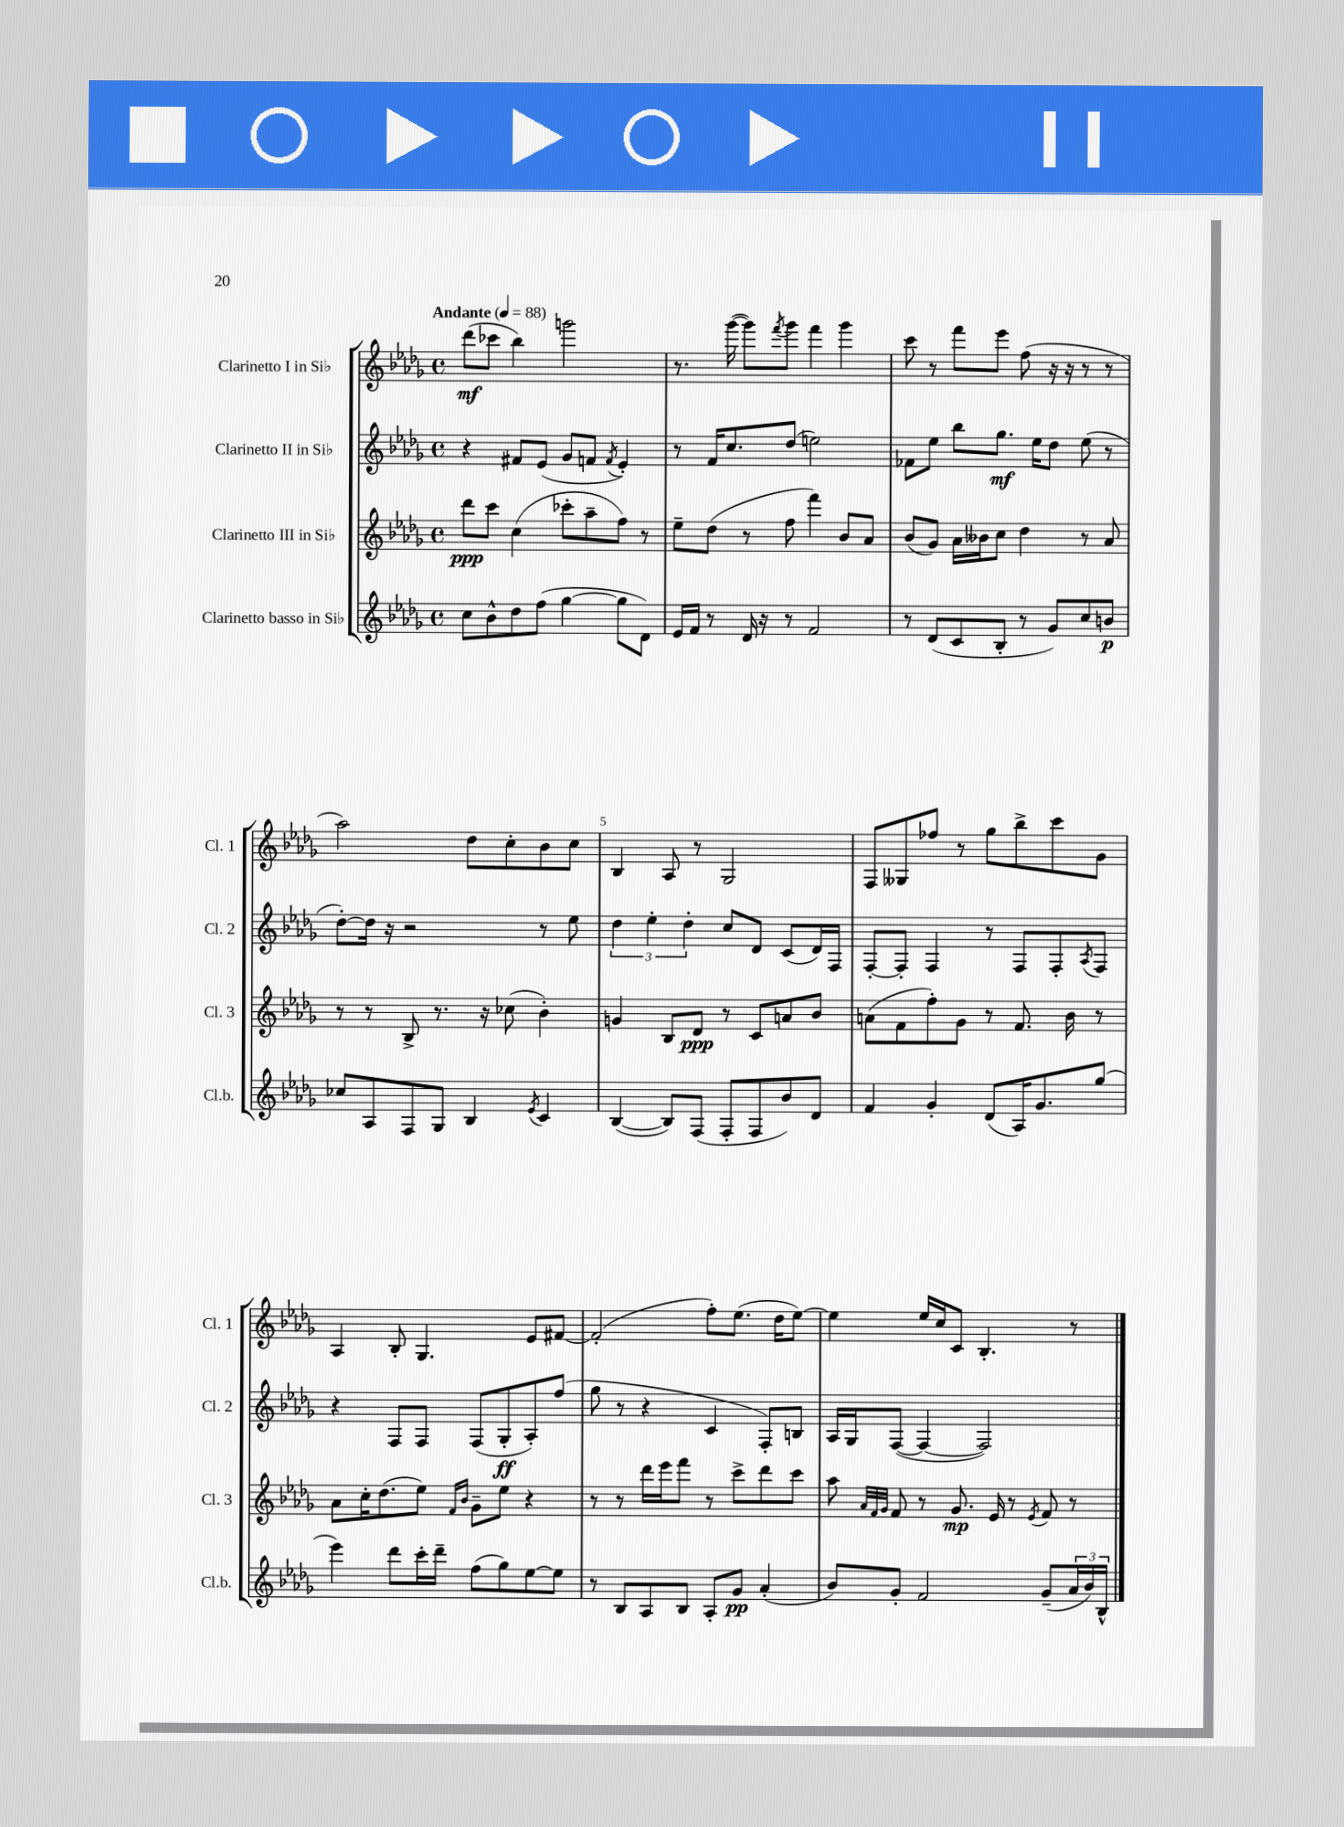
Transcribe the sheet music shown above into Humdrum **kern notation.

**kern	**dynam	**kern	**dynam	**kern	**dynam	**kern	**dynam
*part4	*part4	*part3	*part3	*part2	*part2	*part1	*part1
*staff4	*staff4	*staff3	*staff3	*staff2	*staff2	*staff1	*staff1
*I"Clarinetto basso in Si♭	*	*I"Clarinetto III in Si♭	*	*I"Clarinetto II in Si♭	*	*I"Clarinetto I in Si♭	*
*I'Cl.b.	*	*I'Cl. 3	*	*I'Cl. 2	*	*I'Cl. 1	*
*clefG2	*	*clefG2	*	*clefG2	*	*clefG2	*
*k[b-e-a-d-g-]	*	*k[b-e-a-d-g-]	*	*k[b-e-a-d-g-]	*	*k[b-e-a-d-g-]	*
*M4/4	*	*M4/4	*	*M4/4	*	*M4/4	*
*met(c)	*	*met(c)	*	*met(c)	*	*met(c)	*
*MM88	*	*MM88	*	*MM88	*	*MM88	*
=1	=1	=1	=1	=1	=1	=1	=1
!	!	!	!	!	!	!LO:TX:a:B:t=Andante	!
8cc\L	.	8ddd-\L	ppp	4r	.	(8ddd-\L	mf
8b-^^\	.	8ccc\J	.	.	.	8ccc-X\J	.
8dd-\	.	(4cc\	.	8f#X/L	.	4bb-\)	.
(8ff\J	.	.	.	(8e-/J	.	.	.
[4gg-\	.	8ccc-X'\L	.	8g-/L	.	2gggn\	.
.	.	8aa-~\	.	8fn/J	.	.	.
.	.	.	.	8qf/	.	.	.
8gg-\L]	.	8ff\J)	.	4e-'/)	.	.	.
8d-\J)	.	8r	.	.	.	.	.
=2	=2	=2	=2	=2	=2	=2	=2
16e-/LL	.	8ee-~\L	.	8r	.	8.r	.
16f/JJ	.	.	.	.	.	.	.
8r	.	(8dd-\J	.	16f/KL	.	.	.
.	.	.	.	8.cc/	.	([16ggg-\	.
16d-/	.	8r	.	.	.	8ggg-\L])	.
16r	.	.	.	.	.	.	.
.	.	.	.	.	.	8qfff/	.
8r	.	8ff\	.	(8dd-/J	.	8ggg-\J	.
2f/	.	4fff\)	.	2een\)	.	4fff\	.
.	.	8b-/L	.	.	.	4ggg-\	.
.	.	8a-/J	.	.	.	.	.
=3	=3	=3	=3	=3	=3	=3	=3
8r	.	(8b-/L	.	8f-X\L	.	8ccc\	.
(8d-/L	.	8g-/J)	.	8ee-\J	.	8r	.
8c/	.	16a-\LL	.	8bb-\L	.	8fff\L	.
.	.	16b--X\J	.	.	.	.	.
8B-'/J	.	8cc\J	.	8.gg-\J	mf	8eee-\J	.
8r	.	4dd-\	.	.	.	(8ff\	.
.	.	.	.	16ee-\KL	.	.	.
8g-/L)	.	.	.	8dd-\J	.	16r	.
.	.	.	.	.	.	16r	.
8cc/	.	8r	.	(8ee-\	.	8r	.
8bn/J	p	8a-/	.	8r	.	8r	.
!!LO:LB:g=z
=4	=4	=4	=4	=4	=4	=4	=4
8cc-X/L	.	8r	.	[8dd-'\L)	.	2aa-\)	.
8A-/	.	8r	.	16dd-\Jk]	.	.	.
.	.	.	.	16r	.	.	.
8F/	.	8B-^/	.	2r	.	.	.
8G-/J	.	8.r	.	.	.	.	.
4B-/	.	.	.	.	.	8dd-\L	.
.	.	16r	.	.	.	.	.
.	.	(8cc-X\	.	.	.	8cc'\	.
8qe-/	.	.	.	.	.	.	.
4c/	.	4b-'\)	.	8r	.	8b-\	.
.	.	.	.	8ee-\	.	8cc\J	.
=5	=5	=5	=5	=5	=5	=5	=5
([4B-/	.	4gn/	.	6dd-\	.	4B-/	.
.	.	.	.	6ee-'\	.	.	.
8B-/L])	.	8B-/L	.	.	.	8A-/	.
.	.	.	.	6dd-'\	.	.	.
(8F/J	.	8d-/J	ppp	.	.	8r	.
8F'/L	.	8r	.	8cc/L	.	2G-/	.
8F/	.	8c/L	.	8d-/J	.	.	.
8b-/)	.	8an/	.	(8c/L	.	.	.
8d-/J	.	8b-/J	.	16d-/L)	.	.	.
.	.	.	.	16F/JJ	.	.	.
=6	=6	=6	=6	=6	=6	=6	=6
4f/	.	(8an\L	.	[8F'/L	.	8F/L	.
.	.	8f\	.	8F'/J]	.	8G--X/	.
4g-'/	.	8ff'\)	.	4F/	.	8ff-X/J	.
.	.	8g-\J	.	.	.	8r	.
(8d-/L	.	8r	.	8r	.	8gg-\L	.
16A-/K)	.	8.f/	.	8F/L	.	8bb-^\	.
8.g-/	.	.	.	.	.	.	.
.	.	.	.	8F'/	.	8ccc\	.
.	.	16b-\	.	.	.	.	.
.	.	.	.	8qA-/	.	.	.
(8gg-/J	.	8r	.	8F/J	.	8g-\J	.
!!LO:LB:g=z
=7	=7	=7	=7	=7	=7	=7	=7
4eee-\)	.	8a-\L	.	4r	.	4A-/	.
.	.	16cc'\K	.	.	.	.	.
.	.	(8.dd-\	.	.	.	.	.
8ddd-\L	.	.	.	8F/L	.	8B-'/	.
16ccc'\L	.	8ee-\J)	.	8F/J	.	4.G-/	.
16ddd-~\JJ	.	.	.	.	.	.	.
.	.	16qqf/LL	.	.	.	.	.
.	.	16qqb-/JJ	.	.	.	.	.
(8ff\L	.	8g-~\L	.	(8F/L	.	.	.
8gg-\)	.	8ee-\J	.	8G-'/	ff	.	.
[8ee-\	.	4r	.	8A-'/)	.	8e-/L	.
8ee-\J]	.	.	.	(8ff/J	.	[8f#X/J	.
=8	=8	=8	=8	=8	=8	=8	=8
8r	.	8r	.	8gg-\	.	(2f#'/]	.
8B-/L	.	8r	.	8r	.	.	.
8A-/	.	16ddd-\LL	.	4r	.	.	.
.	.	16eee-\J	.	.	.	.	.
8B-/J	.	8fff\J	.	.	.	.	.
8A-'/L	.	8r	.	4c/	.	8ff'\L)	.
8g-/J	pp	8ccc^\L	.	.	.	(8.ee-\J	.
(4a-'/	.	8ddd-\	.	8F'/L)	.	.	.
.	.	.	.	.	.	16dd-\KL	.
.	.	8ccc\J	.	8Bn/J	.	[8ee-\J)	.
=9	=9	=9	=9	=9	=9	=9	=9
8b-/L)	.	8aa-\	.	16A-/LL	.	4ee-\]	.
.	.	.	.	16G-/J	.	.	.
.	.	32qqa-/LLL	.	.	.	.	.
.	.	32qqf/	.	.	.	.	.
.	.	32qqg-/JJJ	.	.	.	.	.
8g-'/J	.	8f/	.	([8F/J	.	.	.
2f/	.	8r	.	4F/_	.	16ee-/LL	.
.	.	.	.	.	.	16cc/J	.
.	.	8.g-/	mp	.	.	8c/J	.
.	.	.	.	2F/])	.	4.B-'/	.
.	.	16e-/	.	.	.	.	.
.	.	8r	.	.	.	.	.
.	.	8qe-/	.	.	.	.	.
(8g-~/L	.	8f/	.	.	.	.	.
24a-/L	.	8r	.	.	.	8r	.
24b-/)	.	.	.	.	.	.	.
24B-^^/JJ	.	.	.	.	.	.	.
==	==	==	==	==	==	==	==
*-	*-	*-	*-	*-	*-	*-	*-
